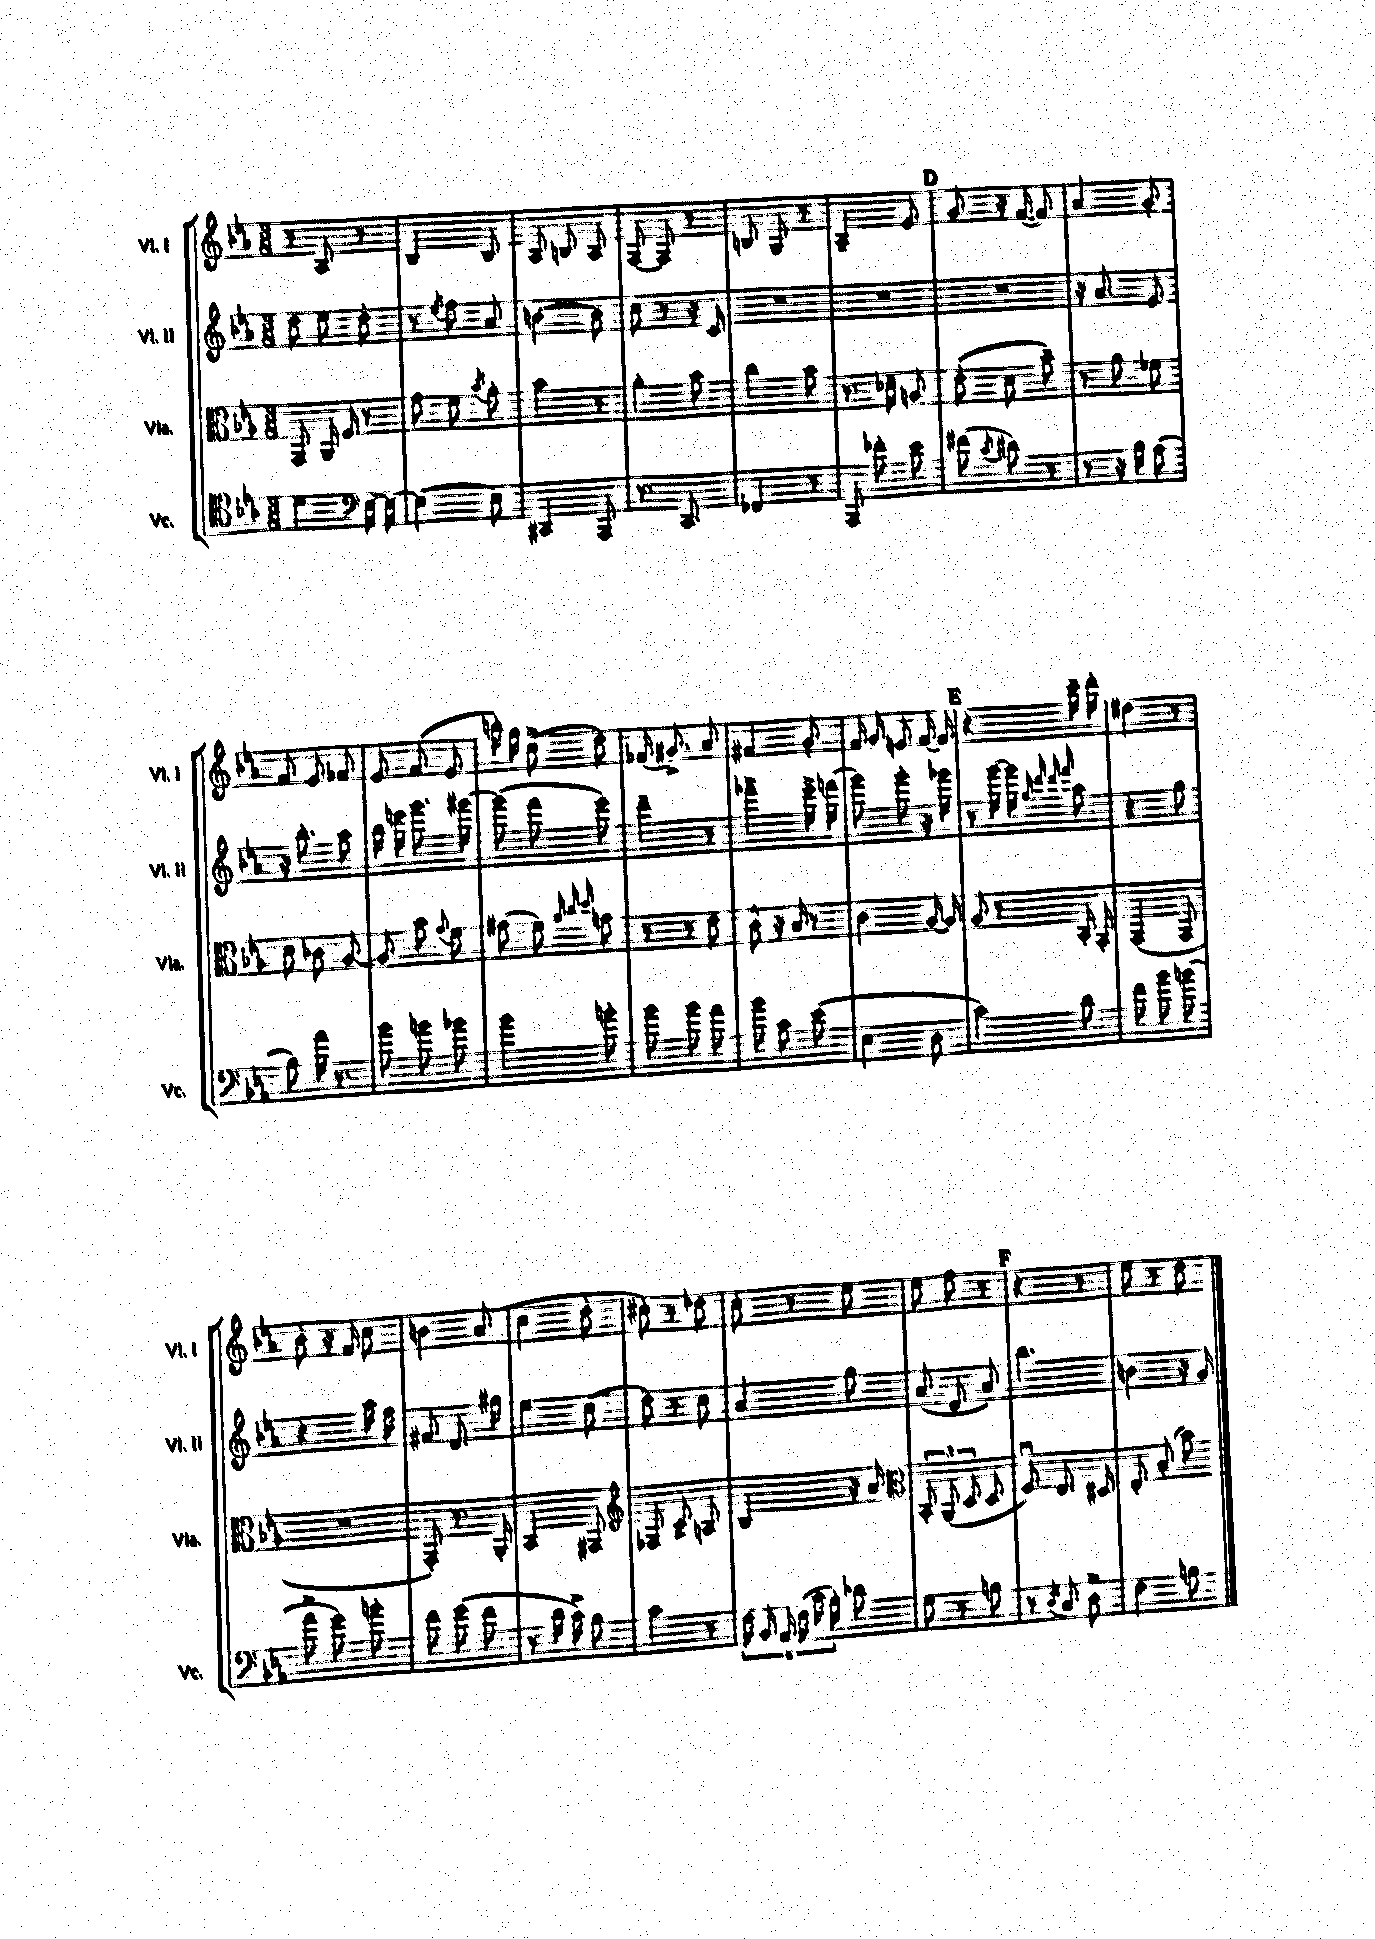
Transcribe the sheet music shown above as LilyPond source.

<<
\new StaffGroup <<
\new Staff = "s0" \with { instrumentName = "Vl. I" shortInstrumentName = "Vl. I" } {
    \clef treble \key ees \major \numericTimeSignature \time 3/8
    \autoBeamOff r8 aes8 r8 |
    bes4 bes8 |
    aes8 b8 aes8 |
    f8~ f8 r8 |
    b8 g8 r8 |
    aes4-- ees'8 |
    \mark \markup { \bold "D" } g'8 r16 f'16~( f'8) |
    aes'4 g'8-. |
    f'8 ees'8 fes'8 |
    ees'8 f'8( ees'8 |
    b''16-.) g''16 c''8->( d''8) |
    fes'16( gis'8.->) aes'8 |
    fis'4 g'8-. |
    f'16 g'16 e'8 f'16~ f'16 |
    \mark \markup { \bold "E" } r4 c'''16-- d'''16-. |
    dis''4 r8 |
    bes'8-. r16 f'16 c''8 |
    b'4 aes'8( |
    c''4 d''8-. |
    cis''8-.) r8 des''8 |
    c''8-. r8 ees''8 |
    ees''8 f''8 r8 |
    \mark \markup { \bold "F" } r4 r8 |
    ees''8 r8 d''8 \bar "|." |
}
\new Staff = "s1" \with { instrumentName = "Vl. II" shortInstrumentName = "Vl. II" } {
    \clef treble \key ees \major \numericTimeSignature \time 3/8
    \autoBeamOff d''8 ees''8 d''8-. |
    r8 \acciaccatura { ees''8 } f''8 aes'8 |
    b'4~ b'8 |
    c''8 r8 r16 c'16 |
    R4. |
    R4. |
    \mark \markup { \bold "D" } R4. |
    r16 aes'8. ees'8 |
    r16 bes''8.-. aes''8 |
    bes''16 e'''16 g'''8. gis'''16~ |
    gis'''8( f'''8 ees'''8) |
    d'''4-- r8 |
    fes'''4-> ees'''16-> f'''16( |
    g'''8) g'''8-. r16 ges'''16 |
    \mark \markup { \bold "E" } r8 g'''16~ g'''16 \grace { g''32 d'''32 d'''32 f'''32 } aes''8 |
    r4 g''8 |
    r4 aes''16 f''16 |
    fis'8 d'8. gis''16 |
    ees''4 c''8( |
    d''8) r8 c''8 |
    aes'4 g''8 |
    aes'8( d'8 aes'8) |
    \mark \markup { \bold "F" } bes''4. |
    b'4 r16 g'16 \bar "|." |
}
\new Staff = "s2" \with { instrumentName = "Vla." shortInstrumentName = "Vla." } {
    \clef alto \key ees \major \numericTimeSignature \time 3/8
    \autoBeamOff g,8 aes,16 f16 r8 |
    g'8 f'8 \acciaccatura { bes'8 } aes'8-. |
    bes'4 r8 |
    aes'4-. bes'8 |
    c''4 bes'8 |
    r8. des'16-- a8 |
    \mark \markup { \bold "D" } ees'8-.( d'8 bes'8--) |
    r8 aes'8 fes'8 |
    d'8 ces'8 aes8~ |
    aes8 bes'8 \appoggiatura { g'8 } f'8 |
    gis'8( f'8) \grace { aes'32 c''32 d''32 } g'8 |
    r8 r8 ees'8 |
    c'8-^ r16 bes16 r8 |
    c'4 aes16~ aes16 |
    \mark \markup { \bold "E" } aes8 r8 bes,16-. g,16-. |
    g,4( g,8 |
    R4. |
    g,8-.) r8. aes,16-. |
    bes,4 gis,8 |
    \clef treble fes8 c'8-> a8 |
    bes4 r16 aes'16 |
    \clef alto \tuplet 3/2 { bes,8-. aes,8( d8 } d8 |
    \mark \markup { \bold "F" } f8\downbow) ees8. dis16 |
    ees8-. bes8-.( bes'8) \bar "|." |
}
\new Staff = "s3" \with { instrumentName = "Vc." shortInstrumentName = "Vc." } {
    \clef tenor \key ees \major \numericTimeSignature \time 3/8
    \autoBeamOff d'4 \clef bass ees16~ ees16~ |
    ees4~ ees8 |
    cis,4 aes,,8 |
    r8. c,8. |
    fes,4 r8 |
    aes,,8 fes'8-. ees'8 |
    \mark \markup { \bold "D" } fis'8( \acciaccatura { c'8 } dis'8) r8 |
    r8 r16 bes16 aes8( |
    bes8) aes'16 r8. |
    bes'8 b'8 bes'8 |
    bes'4 b'8-. |
    bes'8 bes'8 aes'8 |
    bes'8 c'8 ees'8( |
    ees4 d8 |
    \mark \markup { \bold "E" } c'4) d'8 |
    f'8 bes'8 b'8( |
    aes'8-> g'8) b'8-. |
    f'8 g'8( f'8 |
    r8 d'16 c'16->) bes8 |
    c'4 r8 |
    \tuplet 6/4 { f16 bes,16 aes,16 f16( c'16 bes16-.) } des'8 |
    g8 r8 b8 |
    \mark \markup { \bold "F" } r8 \acciaccatura { d8 } c8 d8-> |
    f4 b8 \bar "|." |
}
>>
>>
\layout { \context { \Score \remove "Bar_number_engraver" } }
